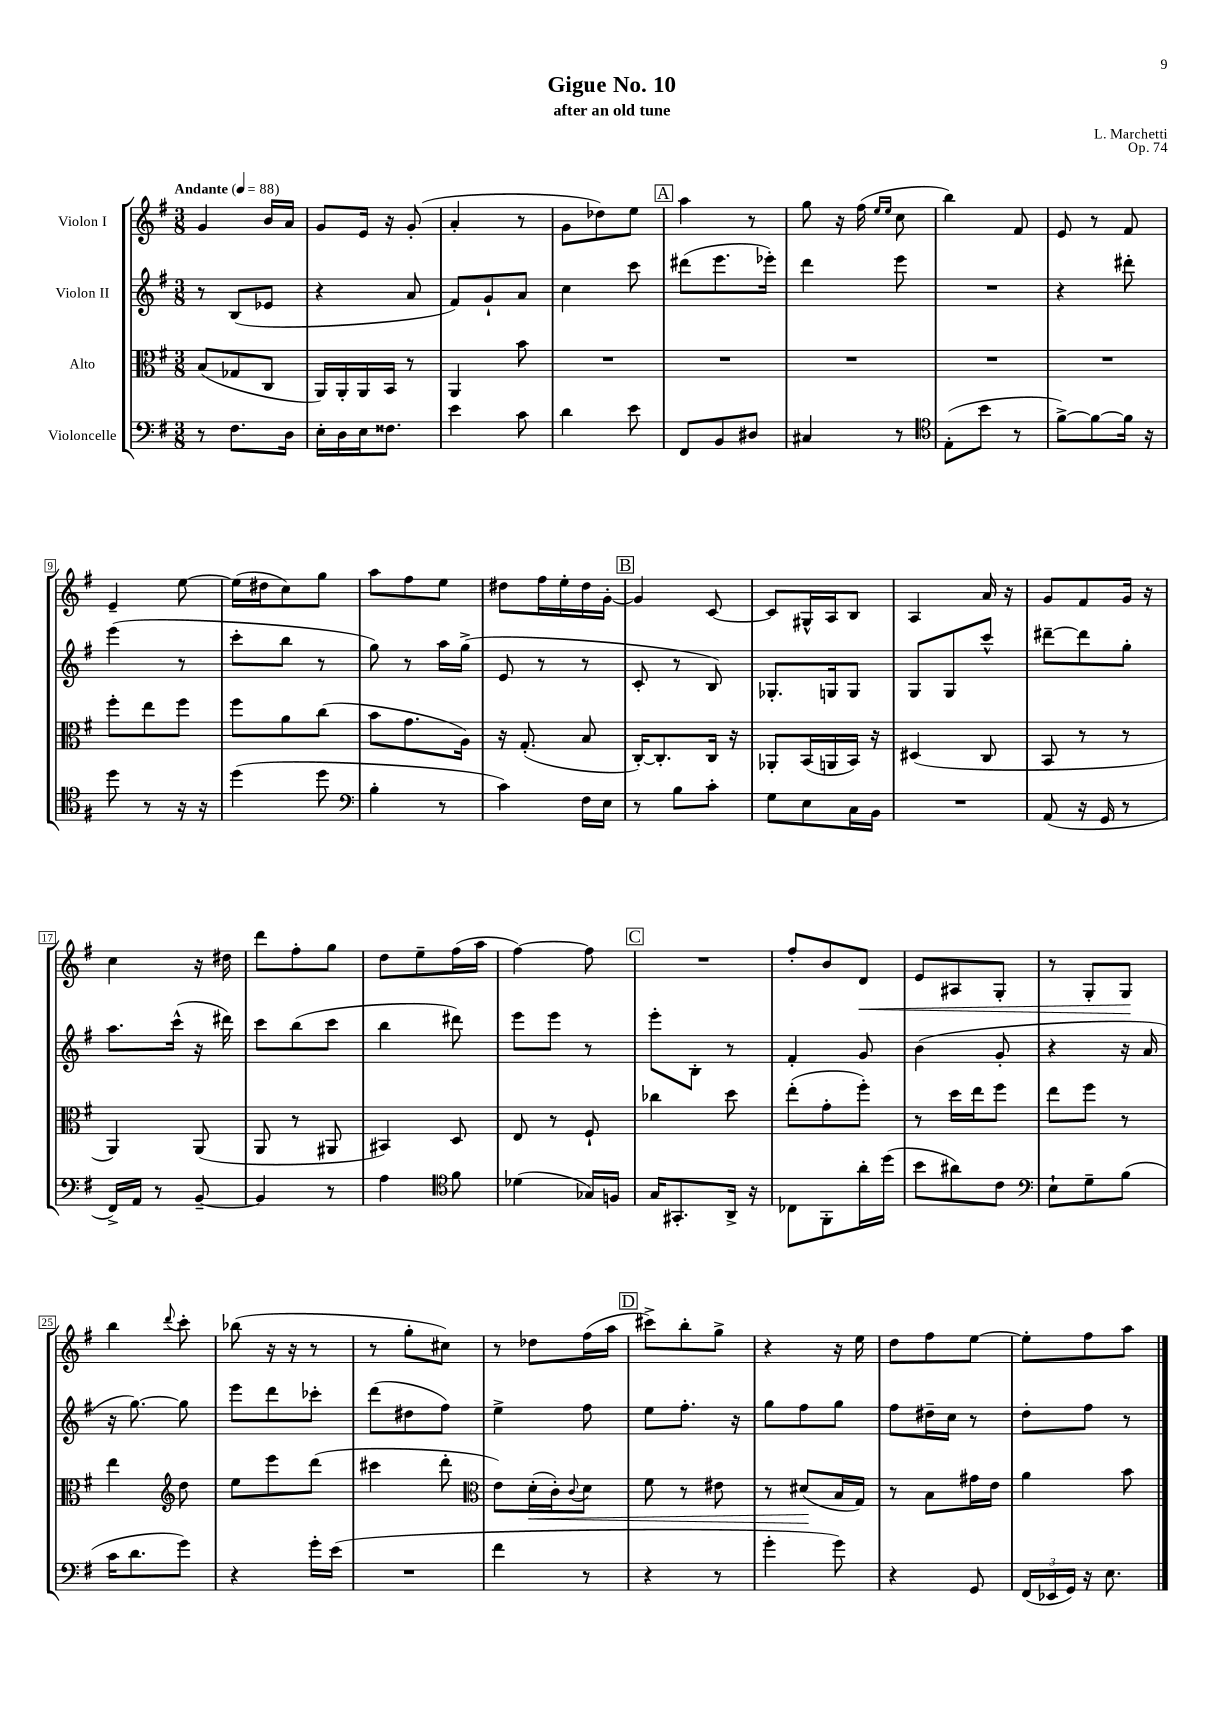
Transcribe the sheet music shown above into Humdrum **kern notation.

**kern	**kern	**kern	**kern
*staff4	*staff3	*staff2	*staff1
*clefF4	*clefC3	*clefG2	*clefG2
*k[f#]	*k[f#]	*k[f#]	*k[f#]
*M3/8	*M3/8	*M3/8	*M3/8
*MM88	*MM88	*MM88	*MM88
8r	(8B	8r	4g
8.F#	8G-	(8B	.
.	8C	8e-	16b
16D	.	.	16a
=	=	=	=
16E'	16AA)	4r	8g
16D	16AA'	.	.
16E	16AA	.	16e
8.F##	16BB	.	16r
.	8r	8a	(8g'
=	=	=	=
4e	4AA	8f#)	4a'
.	.	8g`	.
8c	8b	8a	8r
=	=	=	=
4d	4.r	4cc	8g
.	.	.	8dd-)
8e	.	8ccc	8ee
=	=	=	=
8FF#	4.r	(8ddd#	4aa
8BB	.	8.eee	.
8D#	.	.	8r
.	.	16eee-')	.
=	=	=	=
4C#	4.r	4ddd	8gg
.	.	.	16r
.	.	.	(16ff#
.	.	.	16qqee
.	.	.	16qqee
8r	.	8eee	8cc
=	=	=	=
*clefC4	*	*	*
(8E'	4.r	4.r	4bb)
8b	.	.	.
8r	.	.	8f#
=	=	=	=
[8f#^)	4.r	4r	8e
8f#_	.	.	8r
16f#]	.	8ddd#'	8f#
16r	.	.	.
=	=	=	=
8dd	8ff#'	(4eee	4e~
8r	8ee	.	.
16r	8ff#	8r	[8ee
16r	.	.	.
=	=	=	=
(4dd	8ff#	8ccc'	(16ee]
.	.	.	16dd#
.	8a	8bb	8cc)
8dd	(8cc	8r	8gg
=	=	=	=
*clefF4	*	*	*
4B'	8b	8gg)	8aa
.	8.g	8r	8ff#
8r	.	16aa	8ee
.	16A)	(16gg^	.
=	=	=	=
4c)	16r	8e	8dd#
.	(8.G'	.	.
.	.	8r	16ff#
.	.	.	16ee'
16F#	8B	8r	16dd#
16E	.	.	[16g'
=	=	=	=
8r	[16C')	8c'	4g]
.	8.C']	.	.
8B	.	8r	.
8c'	16C	8B)	[8c
.	16r	.	.
=	=	=	=
8G	8AA-'	8.G-'	8c]
8E	(16BB	.	16G#^^
.	16AA	16G	16A
16C	16BB)	8G	8B
16BB	16r	.	.
=	=	=	=
4.r	(4D#	8G	4A
.	.	8G	.
.	8C	8ccc^^	16a
.	.	.	16r
=	=	=	=
(8AA	8BB	[8ddd#~	8g
16r	8r	8ddd#]	8f#
16GG	.	.	.
8r	8r	8gg'	16g
.	.	.	16r
=	=	=	=
16FF#^)	4AA)	8.aa	4cc
16AA	.	.	.
8r	.	.	.
.	.	(16ccc^^	.
[8BB~	(8AA	16r	16r
.	.	16ddd#)	16dd#
=	=	=	=
4BB]	8AA	8ccc	8ddd
.	8r	(8bb	8ff#'
8r	8AA#	8ccc	8gg
=	=	=	=
4A	4BB#)	4bb	8dd
.	.	.	8ee~
*clefC4	*	*	*
8f#	8D	8ddd#)	(16ff#
.	.	.	16aa
=	=	=	=
(4d-	8E	8eee	[4ff#)
.	8r	8eee	.
16G-)	8F#`	8r	8ff#]
16F	.	.	.
=	=	=	=
16G	4cc-	8eee'	4.r
8.GG#'	.	.	.
.	.	8B'	.
16AA^	8dd	8r	.
16r	.	.	.
=	=	=	=
8C-	(8ee'	4f#'	8ff#'
8FF#'	8g'	.	8b
16a'	8ff#')	8g	8d
(16dd	.	.	.
=	=	=	=
8b	8r	(4b	8e
8a#)	16dd	.	8A#
.	16ee	.	.
8c	8ff#	8g'	8G'
=	=	=	=
*clefF4	*	*	*
8E`	8ee	4r	8r
8G~	8ff#	.	8G'
(8B	8r	16r	8G
.	.	16a	.
=	=	=	=
16c	4ee	16r	4bb
8.d	.	[8.gg)	.
*	*clefG2	*	*
.	.	.	8qqddd
8g)	8dd	8gg]	8ccc'
=	=	=	=
4r	8ee	8eee	(8bb-
.	8eee	8ddd	16r
.	.	.	16r
16g'	(8ddd	8ccc-'	8r
(16e	.	.	.
=	=	=	=
4.r	4ccc#	(8ddd	8r
.	.	8dd#	8gg'
.	8ddd'	8ff#)	8cc#)
=	=	=	=
*	*clefC3	*	*
4f#	8e)	4ee^	8r
.	(16d'	.	8dd-
.	16c')	.	.
.	8qqc	.	.
8r	8d	8ff#	(16ff#
.	.	.	16aa
=	=	=	=
4r	8f#	8ee	8ccc#^)
.	8r	8.ff#'	8bb'
8r	8e#	.	8gg^
.	.	16r	.
=	=	=	=
4g'	8r	8gg	4r
.	(8d#	8ff#	.
8g)	16B	8gg	16r
.	16G)	.	16ee
=	=	=	=
4r	8r	8ff#	8dd
.	8B	16dd#~	8ff#
.	.	16cc	.
8GG	16g#	8r	[8ee
.	16e	.	.
=	=	=	=
(24FF#	4a	8dd'	8ee']
24EE-	.	.	.
24GG)	.	.	.
16r	.	8ff#	8ff#
8.E	.	.	.
.	8b	8r	8aa
==	==	==	==
*-	*-	*-	*-
